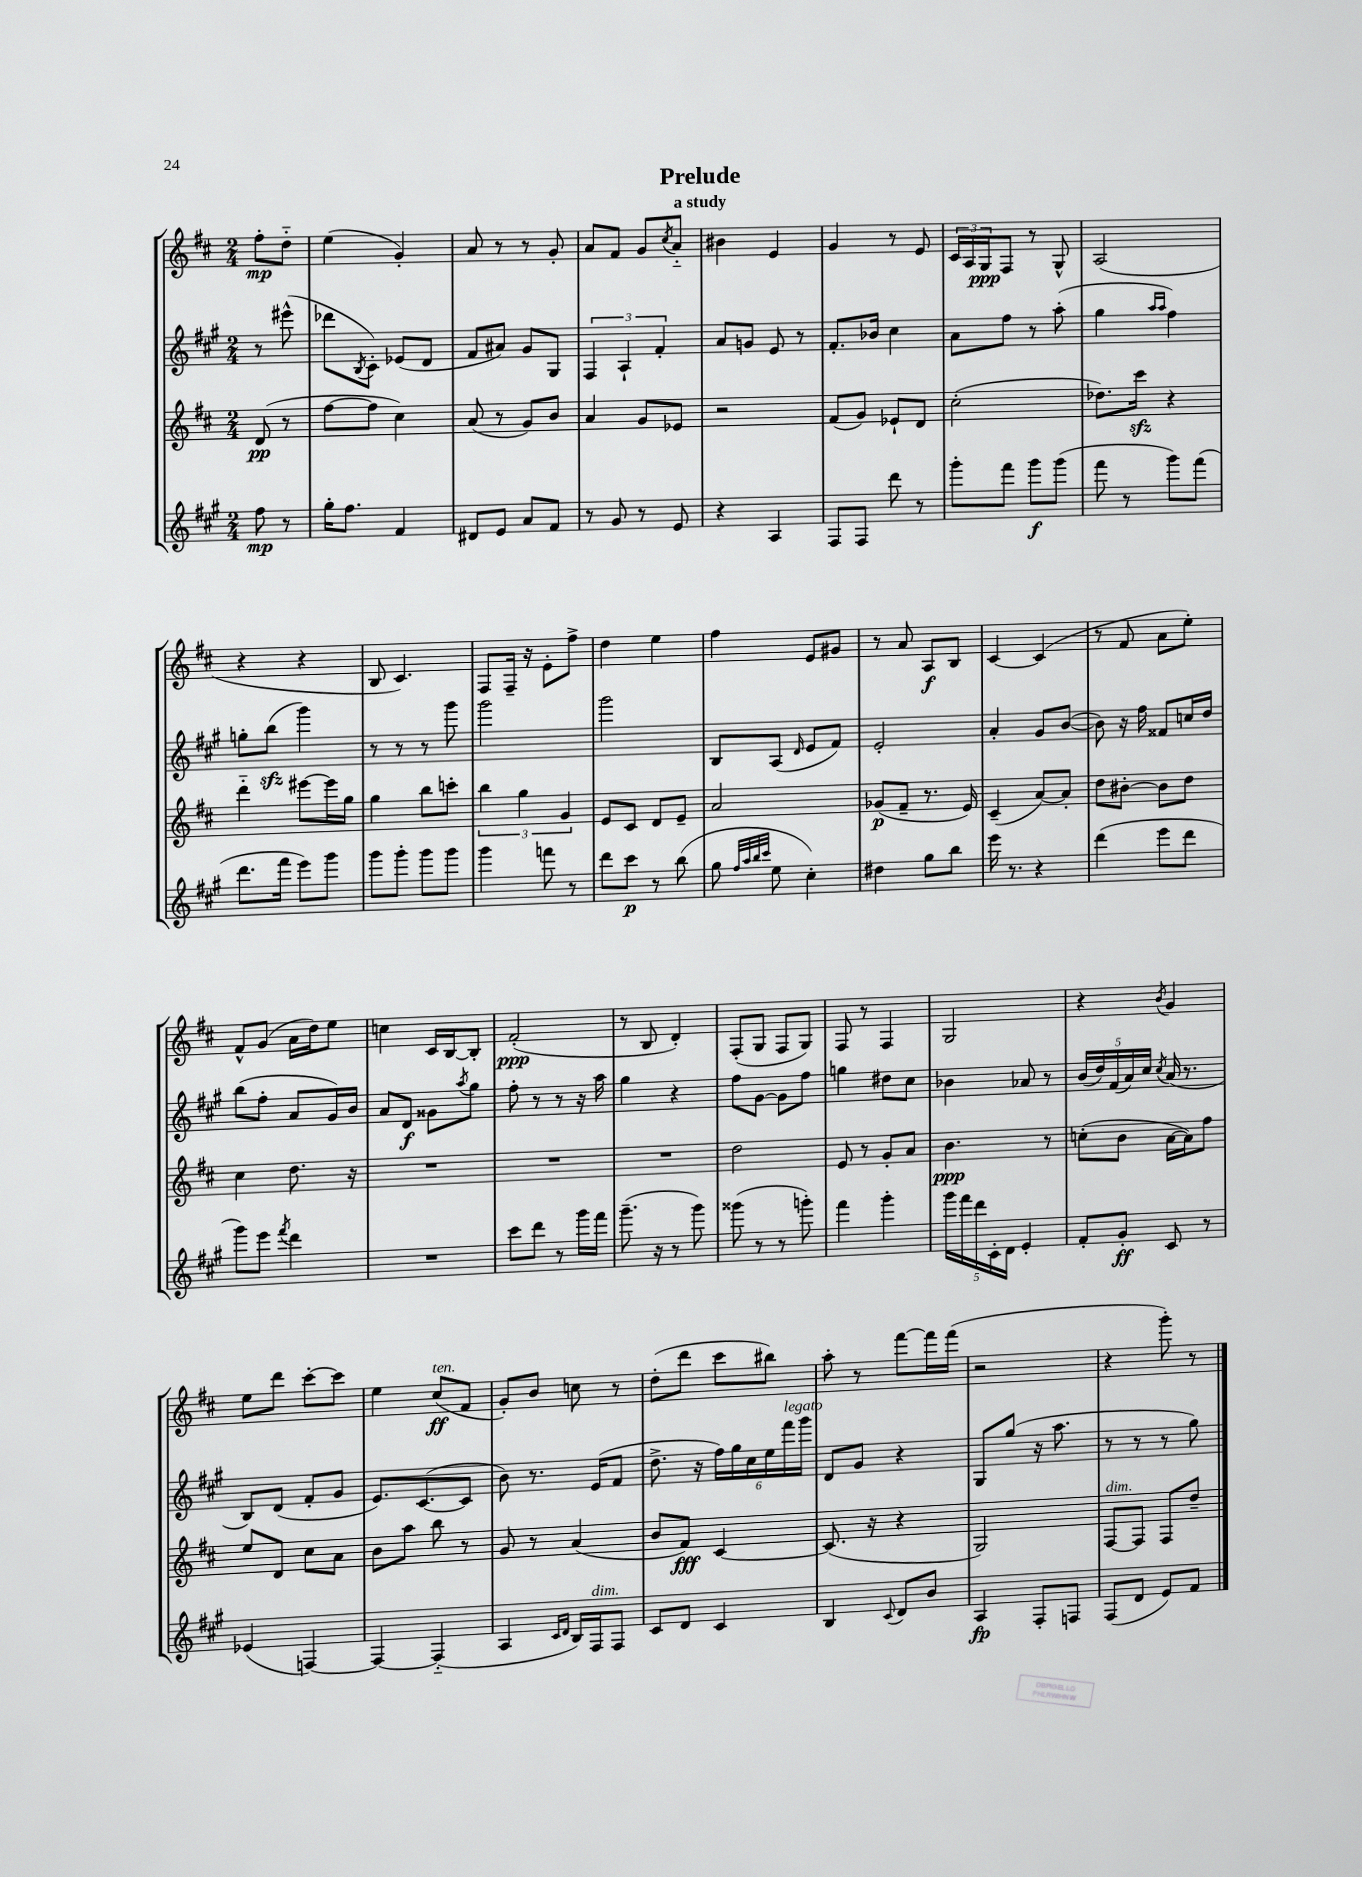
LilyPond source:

\header { title = "Prelude" subtitle = "a study" }
<<
\new StaffGroup <<
\new Staff = "s0" {
    \clef treble \key d \major \numericTimeSignature \time 2/4 \partial 4
    fis''8-.\mp d''8-_ |
    e''4( g'4-.) |
    a'8 r8 r8 g'8-. |
    a'8 fis'8 g'8 \acciaccatura { cis''8 } a'8-_ |
    bis'4 e'4 |
    g'4 r8 e'8 |
    \tuplet 3/2 { cis'16 a16 g16\ppp } fis8 r8 g8-^ |
    a2( |
    r4 r4 |
    b8 cis'4.) |
    fis8 fis16-- r16 e'8-. fis''8-> |
    d''4 e''4 |
    fis''4 e'8 gis'8 |
    r8 a'8 a8\f b8 |
    cis'4~ cis'4( |
    r8 fis'8 a'8 e''8-.) |
    fis'8-^ g'8( a'16 d''16) e''8 |
    c''4 cis'16 b16~ b8-. |
    fis'2-.\ppp( |
    r8 b8 d'4-.) |
    fis8-.( g8 fis8 g8) |
    fis8 r8 fis4 |
    g2 |
    r4 \acciaccatura { b'8 } g'4 |
    e''8 d'''8 cis'''8~-. cis'''8 |
    e''4 cis''8\ff^\markup { \italic "ten." }( fis'8 |
    g'8-.) b'8 c''8 r8 |
    d''8-.( d'''8 cis'''8 bis''8) |
    a''8-. r8 fis'''8~ fis'''16 fis'''16( |
    r2 |
    r4 g'''8-.) r8 \bar "|." |
}
\new Staff = "s1" {
    \clef treble \key a \major \numericTimeSignature \time 2/4 \partial 4
    r8 eis'''8-^( |
    des'''8 \acciaccatura { b8 } cis'8-.) ees'8( d'8 |
    fis'8 ais'8) gis'8 gis8 |
    \tuplet 3/2 { fis4 a4-! fis'4-. } |
    a'8 g'8 e'8 r8 |
    fis'8.-. bes'16 cis''4 |
    a'8 fis''8 r8 a''8-.( |
    gis''4 \grace { a''16 a''16 } fis''4) |
    g''8-. b''8\sfz( gis'''4) |
    r8 r8 r8 gis'''8 |
    gis'''2 |
    gis'''2 |
    b8 a8( \grace { d'16 } e'8 fis'8) |
    e'2-. |
    a'4-. gis'8 b'8~( |
    b'8) r16 fis''16 fisis'8 c''16 d''16 |
    b''8( fis''8-. a'8 gis'16) b'16 |
    a'8 d'8\f gisis'8 \acciaccatura { a''8 } gis''8 |
    fis''8-. r8 r8 r16 a''16 |
    gis''4 r4 |
    fis''8 gis'8~ gis'8 fis''8 |
    g''4 dis''8 cis''8 |
    bes'4 aes'8 r8 |
    \tuplet 5/4 { b'16( d''16) fis'16( a'16) cis''16 } \acciaccatura { cis''8 } a'16( r8. |
    b8) d'8( fis'8-. gis'8 |
    e'8.) cis'8.~( cis'8 |
    b'8) r8. e'16( fis'8 |
    d''8.-> r16 \tuplet 6/4 { fis''16) gis''16 cis''16 e''16 fis'''16^\markup { \italic "legato" } gis'''16 } |
    d'8 gis'8 r4 |
    gis8 gis''8( r16 a''8. |
    r8 r8 r8 gis''8) \bar "|." |
}
\new Staff = "s2" {
    \clef treble \key d \major \numericTimeSignature \time 2/4 \partial 4
    d'8\pp( r8 |
    fis''8~ fis''8 cis''4) |
    a'8( r8 g'8) b'8 |
    a'4 g'8 ees'8 |
    r2 |
    fis'8( g'8) ees'8-! d'8 |
    cis''2-.( |
    des''8.) cis'''16\sfz r4 |
    d'''4-_ eis'''8~ eis'''16 g''16 |
    g''4 b''8 c'''8-. |
    \tuplet 3/2 { b''4 g''4 g'4 } |
    e'8 cis'8 d'8 e'8-- |
    a'2 |
    ges'8\p( fis'8-- r8. e'16) |
    cis'4--( a'8~) a'8-. |
    d''8 bis'8~-. bis'8 d''8 |
    cis''4 d''8. r16 |
    R2 |
    R2 |
    R2 |
    d''2 |
    e'8 r8 g'8-. a'8 |
    b'4.\ppp r8 |
    c''8-.( b'8 a'16~ a'16) fis''8 |
    e''8 d'8 cis''8 a'8 |
    b'8 a''8 b''8 r8 |
    g'8 r8 a'4( |
    b'8 fis'8\fff) cis'4~ |
    cis'8.( r16 r4 |
    g2) |
    fis8~^\markup { \italic "dim." } fis8 fis8 d''8-- \bar "|." |
}
\new Staff = "s3" {
    \clef treble \key a \major \numericTimeSignature \time 2/4 \partial 4
    fis''8\mp r8 |
    gis''16-. fis''8. fis'4 |
    dis'8 e'8 a'8 fis'8 |
    r8 gis'8 r8 e'8 |
    r4 a4 |
    fis8 fis8 d'''8 r8 |
    gis'''8-. fis'''8 gis'''8\f gis'''8( |
    fis'''8 r8 gis'''8) fis'''8( |
    d'''8. fis'''16 e'''8) gis'''8 |
    gis'''8 gis'''8-. gis'''8 gis'''8 |
    gis'''4 f'''8 r8 |
    d'''8 cis'''8\p r8 b''8( |
    gis''8 \grace { fis''32 a''32 b''32 cis'''32 } e''8 cis''4-.) |
    dis''4 gis''8 b''8 |
    e'''16 r8. r4 |
    d'''4( e'''8 d'''8 |
    gis'''8) e'''8 \acciaccatura { fis'''8 } d'''4 |
    R2 |
    cis'''8 d'''8 r8 gis'''16 fis'''16 |
    gis'''8.--( r16 r8 gis'''8) |
    gisis'''8( r8 r8 g'''8-.) |
    fis'''4 gis'''4-. |
    \tuplet 5/4 { gis'''16 fis'''16 d'''16 cis'16-. d'16 } e'4-. |
    fis'8-. gis'8-.\ff cis'8 r8 |
    ees'4( f4~) |
    f4~ f4-_( |
    a4 \grace { cis'16 d'16 } b16) fis16^\markup { \italic "dim." } fis8 |
    cis'8 d'8 cis'4 |
    b4 \appoggiatura { cis'8 } d'8 b'8 |
    a4\fp fis8-. f8 |
    fis8( d'8 e'8) fis'8 \bar "|." |
}
>>
>>
\layout { \context { \Score \remove "Bar_number_engraver" } }
